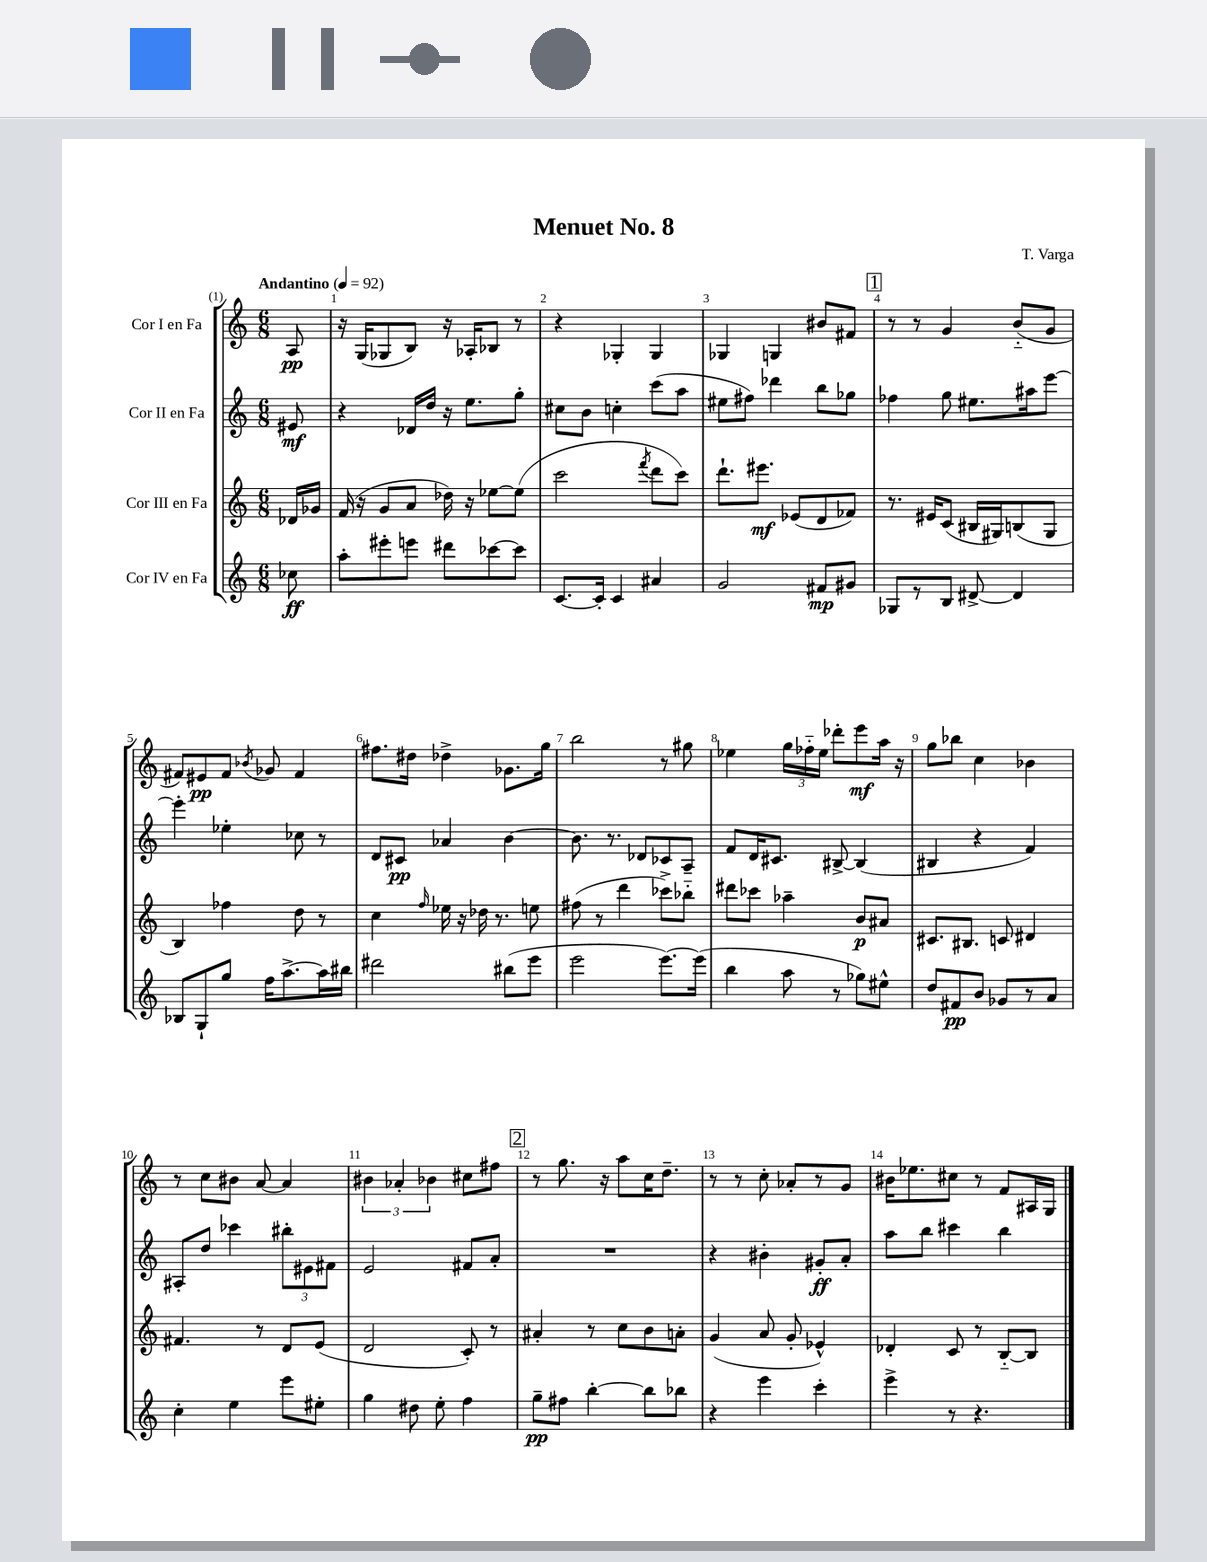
\header { title = "Menuet No. 8" composer = "T. Varga" }
<<
\new StaffGroup <<
\new Staff = "s0" \with { instrumentName = "Cor I en Fa" } {
    \clef treble \key c \major \numericTimeSignature \time 6/8 \partial 8 \tempo "Andantino" 4 = 92
    \autoBeamOff a8\pp |
    r16 g16[( ges8 b8]) r16 aes16[-. bes8] r8 |
    r4 ges4-. ges4 |
    ges4 g4 bis'8[ fis'8] |
    \mark \markup { \box "1" } r8 r8 g'4 b'8[-_( g'8] |
    fis'8[) eis'8\pp fis'8] \acciaccatura { bes'8 } ges'8 fis'4 |
    fis''8.[ dis''16] des''4-> ges'8.[ g''16] |
    b''2 r8 gis''8 |
    ees''4 \tuplet 3/2 { g''16[ fes''16-_ ees''16] } des'''8[-. e'''8\mf a''16] r16 |
    g''8[ bes''8] c''4 bes'4 |
    r8 c''8[ bis'8] a'8~ a'4 |
    \tuplet 3/2 { bis'4 aes'4-. bes'4 } cis''8[ fis''8] |
    \mark \markup { \box "2" } r8 g''8. r16 a''8[ c''16 d''8.]-- |
    r8 r8 c''8-. aes'8[-. r8 g'8] |
    bis'16[ ees''8. cis''8] r8 f'8[ ais16 g16] \bar "|." |
}
\new Staff = "s1" \with { instrumentName = "Cor II en Fa" } {
    \clef treble \key c \major \numericTimeSignature \time 6/8 \partial 8
    \autoBeamOff eis'8\mf |
    r4 des'16[ d''16] r16 e''8.[ g''8]-. |
    cis''8[ b'8] c''4-. c'''8[( a''8] |
    eis''8[ fis''8]) des'''4 b''8[ ges''8] |
    \mark \markup { \box "1" } fes''4 g''8 eis''8.[ ais''16 e'''8]~ |
    e'''4-. ees''4-. ces''8 r8 |
    d'8[ cis'8]\pp aes'4 b'4~ |
    b'8. r8. des'8[ ces'8 a8]-- |
    f'8[ d'16 cis'8.] bis8~-> bis4( |
    bis4 r4 f'4) |
    ais8[-. d''8] ces'''4 \tuplet 3/2 { bis''8[-. eis'8 fis'8] } |
    e'2 fis'8[ a'8]-. |
    \mark \markup { \box "2" } R2. |
    r4 bis'4-. gis'8[-.\ff a'8]-. |
    a''8[ b''8] cis'''4 b''4 \bar "|." |
}
\new Staff = "s2" \with { instrumentName = "Cor III en Fa" } {
    \clef treble \key c \major \numericTimeSignature \time 6/8 \partial 8
    \autoBeamOff des'16[ ges'16] |
    f'16( r16 g'8[ a'8] des''16) r16 ees''8[~ ees''8]( |
    c'''2 \acciaccatura { f'''8 } d'''8[ c'''8]) |
    d'''8.[-! eis'''8.]\mf ees'8[( d'8 fes'8]) |
    \mark \markup { \box "1" } r8. eis'16[ c'8]( bis16[ gis16) b8( gis8] |
    b4) fes''4 d''8 r8 |
    c''4 \grace { f''16 } ees''16 r16 des''16 r8. e''8 |
    fis''8( r8 d'''4 ces'''8[->) bes''8]-_ |
    dis'''8[ ces'''8] aes''4-- b'8[\p ais'8] |
    cis'8.[ bis8.] c'8 dis'4 |
    fis'4. r8 d'8[ e'8]( |
    d'2 c'8-.) r8 |
    \mark \markup { \box "2" } ais'4-. r8 c''8[ b'8 a'8]-. |
    g'4( a'8 g'8-. ees'4-^) |
    des'4-. c'8 r8 b8[~-_ b8] \bar "|." |
}
\new Staff = "s3" \with { instrumentName = "Cor IV en Fa" } {
    \clef treble \key c \major \numericTimeSignature \time 6/8 \partial 8
    \autoBeamOff ces''8\ff |
    a''8[-. eis'''8-. e'''8] dis'''8[ ces'''8~ ces'''8] |
    c'8.[~ c'16]-. c'4 ais'4 |
    g'2 fis'8[\mp gis'8] |
    \mark \markup { \box "1" } ges8[ r8 b8] dis'8~-> dis'4 |
    bes8[ g8-! g''8] f''16[ a''8.~-> a''16 bis''16] |
    dis'''2 bis''8[( e'''8] |
    e'''2 e'''8.[~) e'''16]( |
    b''4 a''8 r8 ges''8[) eis''8]-^ |
    d''8[ fis'8\pp b'8] ges'8[ r8 a'8] |
    c''4-. e''4 e'''8[ eis''8]-. |
    g''4 dis''8 e''8-. f''4 |
    \mark \markup { \box "2" } g''8[--\pp fis''8] b''4~-. b''8[ bes''8] |
    r4 e'''4 c'''4-. |
    e'''4-> r8 r4. \bar "|." |
}
>>
>>
\layout { \context { \Score \override BarNumber.break-visibility = ##(#f #t #t) barNumberVisibility = #all-bar-numbers-visible } }
